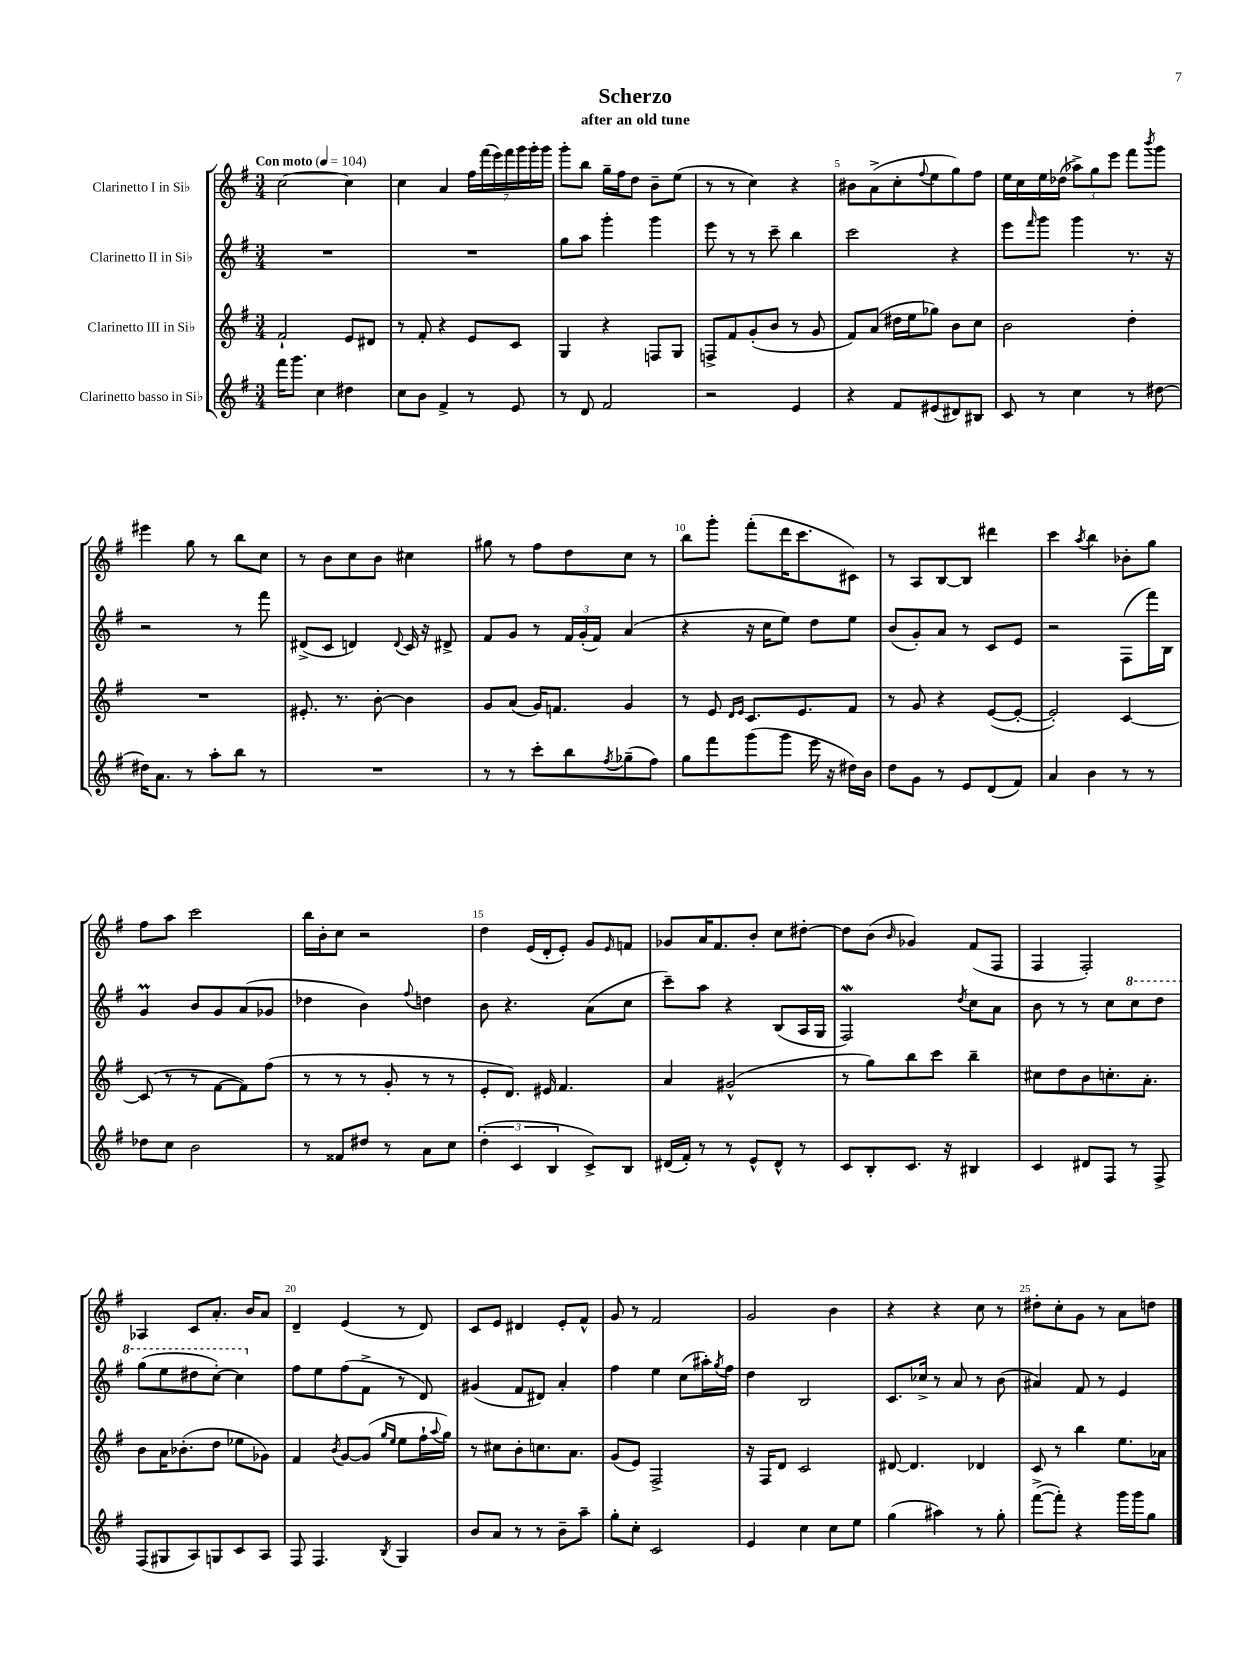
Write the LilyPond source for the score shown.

\header { title = "Scherzo" subtitle = "after an old tune" }
<<
\new StaffGroup <<
\new Staff = "s0" \with { instrumentName = "Clarinetto I in Sib" } {
    \clef treble \key g \major \numericTimeSignature \time 3/4 \tempo "Con moto" 4 = 104
    c''2~ c''4 |
    c''4 a'4 \tuplet 7/4 { fis''16 fis'''16( e'''16) fis'''16 g'''16 g'''16-. g'''16 } |
    g'''8-. b''8 g''16-- fis''16 d''8 b'8-- e''8( |
    r8 r8 c''4) r4 |
    bis'8 a'8->( c''8-. \appoggiatura { fis''8 } e''8 g''8) fis''8 |
    e''16 c''16 e''16 des''16( \tuplet 3/2 { aes''8->) g''8 e'''8 } fis'''8 \acciaccatura { b'''8 } g'''8 |
    eis'''4 g''8 r8 b''8 c''8 |
    r8 b'8 c''8 b'8 cis''4 |
    gis''8 r8 fis''8 d''8 c''8 r8 |
    b''8 g'''8-. fis'''8-.( d'''16 c'''8. cis'8) |
    r8 a8 b8~ b8 dis'''4 |
    c'''4 \acciaccatura { a''8 } b''4 bes'8-. g''8 |
    fis''8 a''8 c'''2 |
    b''16 b'16-. c''8 r2 |
    d''4 e'16( d'16-. e'8-.) g'8 \grace { e'16 } f'8 |
    ges'8 a'16 fis'8. b'8-. c''8 dis''8~-. |
    dis''8 b'8( \grace { b'16 } ges'4) fis'8( fis8 |
    fis4 fis2-.) |
    aes4 c'8 a'8.-. b'16 a'8 |
    d'4-- e'4( r8 d'8) |
    c'8 e'8 dis'4 e'8-. fis'8-^ |
    g'8 r8 fis'2 |
    g'2 b'4 |
    r4 r4 c''8 r8 |
    dis''8-. c''8-. g'8 r8 a'8 d''8 \bar "|." |
}
\new Staff = "s1" \with { instrumentName = "Clarinetto II in Sib" } {
    \clef treble \key g \major \numericTimeSignature \time 3/4
    R2. |
    R2. |
    g''8 a''8 g'''4-. g'''4 |
    e'''8 r8 r8 c'''8-- b''4 |
    c'''2 r4 |
    e'''8 \grace { fis'''16 } g'''8 g'''4 r8. r16 |
    r2 r8 fis'''8 |
    dis'8->( c'8 d'4) \appoggiatura { d'8 } c'16 r16 dis'8-> |
    fis'8 g'8 r8 \tuplet 3/2 { fis'16 g'16-.( fis'16) } a'4( |
    r4 r16 c''16 e''8) d''8 e''8 |
    b'8( g'8-.) a'8 r8 c'8 e'8 |
    r2 fis8( fis'''16) b16 |
    g'4\prall b'8 g'8 a'8( ges'8 |
    des''4 b'4) \appoggiatura { fis''8 } d''4 |
    b'8 r4. a'8( c''8 |
    c'''8--) a''8 r4 b8( a16 g16 |
    fis2\mordent) \acciaccatura { d''8 } c''8 a'8 |
    b'8 r8 r8 c''8 \ottava #1 c'''8 d'''8 |
    g'''8( e'''8 dis'''8 c'''8~-.) c'''4 \ottava #0 |
    fis''8 e''8 fis''8( fis'8-> r8 d'8) |
    gis'4( fis'8 dis'8) a'4-. |
    fis''4 e''4 c''8( ais''16-.) \acciaccatura { g''8 } fis''16 |
    d''4 b2 |
    c'8. ces''16-> r8 a'8 r8 b'8( |
    ais'4) fis'8 r8 e'4 \bar "|." |
}
\new Staff = "s2" \with { instrumentName = "Clarinetto III in Sib" } {
    \clef treble \key g \major \numericTimeSignature \time 3/4
    fis'2-! e'8 dis'8 |
    r8 fis'8-. r4 e'8 c'8 |
    g4 r4 f8 g8 |
    f8-> fis'8 g'8-.( b'8 r8 g'8 |
    fis'8) a'8( dis''16 e''16 ges''8) b'8 c''8 |
    b'2 d''4-. |
    R2. |
    eis'8.-. r8. b'8~-. b'4 |
    g'8 a'8( g'16) f'8. g'4 |
    r8 e'8 \grace { d'16 e'16 } c'8. e'8. fis'8 |
    r8 g'8 r4 e'8~( e'8~-. |
    e'2-.) c'4~ |
    c'8( r8 r8 fis'8~ fis'8) fis''8( |
    r8 r8 r8 g'8-. r8 r8 |
    e'8-. d'8.) eis'16 fis'4. |
    a'4 gis'2-^( |
    r8 g''8) b''8 c'''8 b''4-- |
    cis''8 d''8 b'8 c''8.-. a'8.-. |
    b'8 a'16 bes'8.-.( d''8 ees''8 ges'8) |
    fis'4 \acciaccatura { b'8 } g'8~ g'8( \grace { g''16 e''16 } e''8 fis''16-! \appoggiatura { a''8 } g''16) |
    r8 cis''8 b'8-. c''8. a'8. |
    g'8( e'8) fis2-> |
    r16 fis16 d'8 c'2 |
    dis'8~ dis'4. des'4 |
    c'8 r8 b''4 e''8. aes'16 \bar "|." |
}
\new Staff = "s3" \with { instrumentName = "Clarinetto basso in Sib" } {
    \clef treble \key g \major \numericTimeSignature \time 3/4
    fis'''16 g'''8. c''4 dis''4 |
    c''8 b'8 fis'4-> r8 e'8 |
    r8 d'8 fis'2 |
    r2 e'4 |
    r4 fis'8 eis'8( dis'8) bis8 |
    c'8 r8 c''4 r8 dis''8~ |
    dis''16 a'8. r8 a''8-. b''8 r8 |
    R2. |
    r8 r8 c'''8-. b''8 \acciaccatura { fis''8 } ges''8--( fis''8) |
    g''8 fis'''8 g'''8( g'''8 e'''16 r16 dis''16) b'16 |
    d''8 g'8 r8 e'8 d'8( fis'8) |
    a'4 b'4 r8 r8 |
    des''8 c''8 b'2 |
    r8 fisis'8 dis''8 r8 a'8 c''8 |
    \tuplet 3/2 { d''4-.( c'4 b4 } c'8->) b8 |
    dis'16( fis'16-.) r8 r8 e'8-^ dis'8-^ r8 |
    c'8 b8-. c'8. r16 bis4 |
    c'4 dis'8 fis8 r8 fis8-> |
    fis8( gis8 a8) g8 c'8 a8 |
    fis8 fis4. \acciaccatura { b8 } g4 |
    b'8 a'8 r8 r8 b'8-- a''8-- |
    g''8-. c''8-. c'2 |
    e'4 c''4 c''8 e''8 |
    g''4( ais''4) r8 g''8-. |
    fis'''8~->( fis'''8-.) r4 g'''16 g'''16 g''8 \bar "|." |
}
>>
>>
\layout { \context { \Score \override BarNumber.break-visibility = ##(#f #t #t) barNumberVisibility = #(every-nth-bar-number-visible 5) } }
